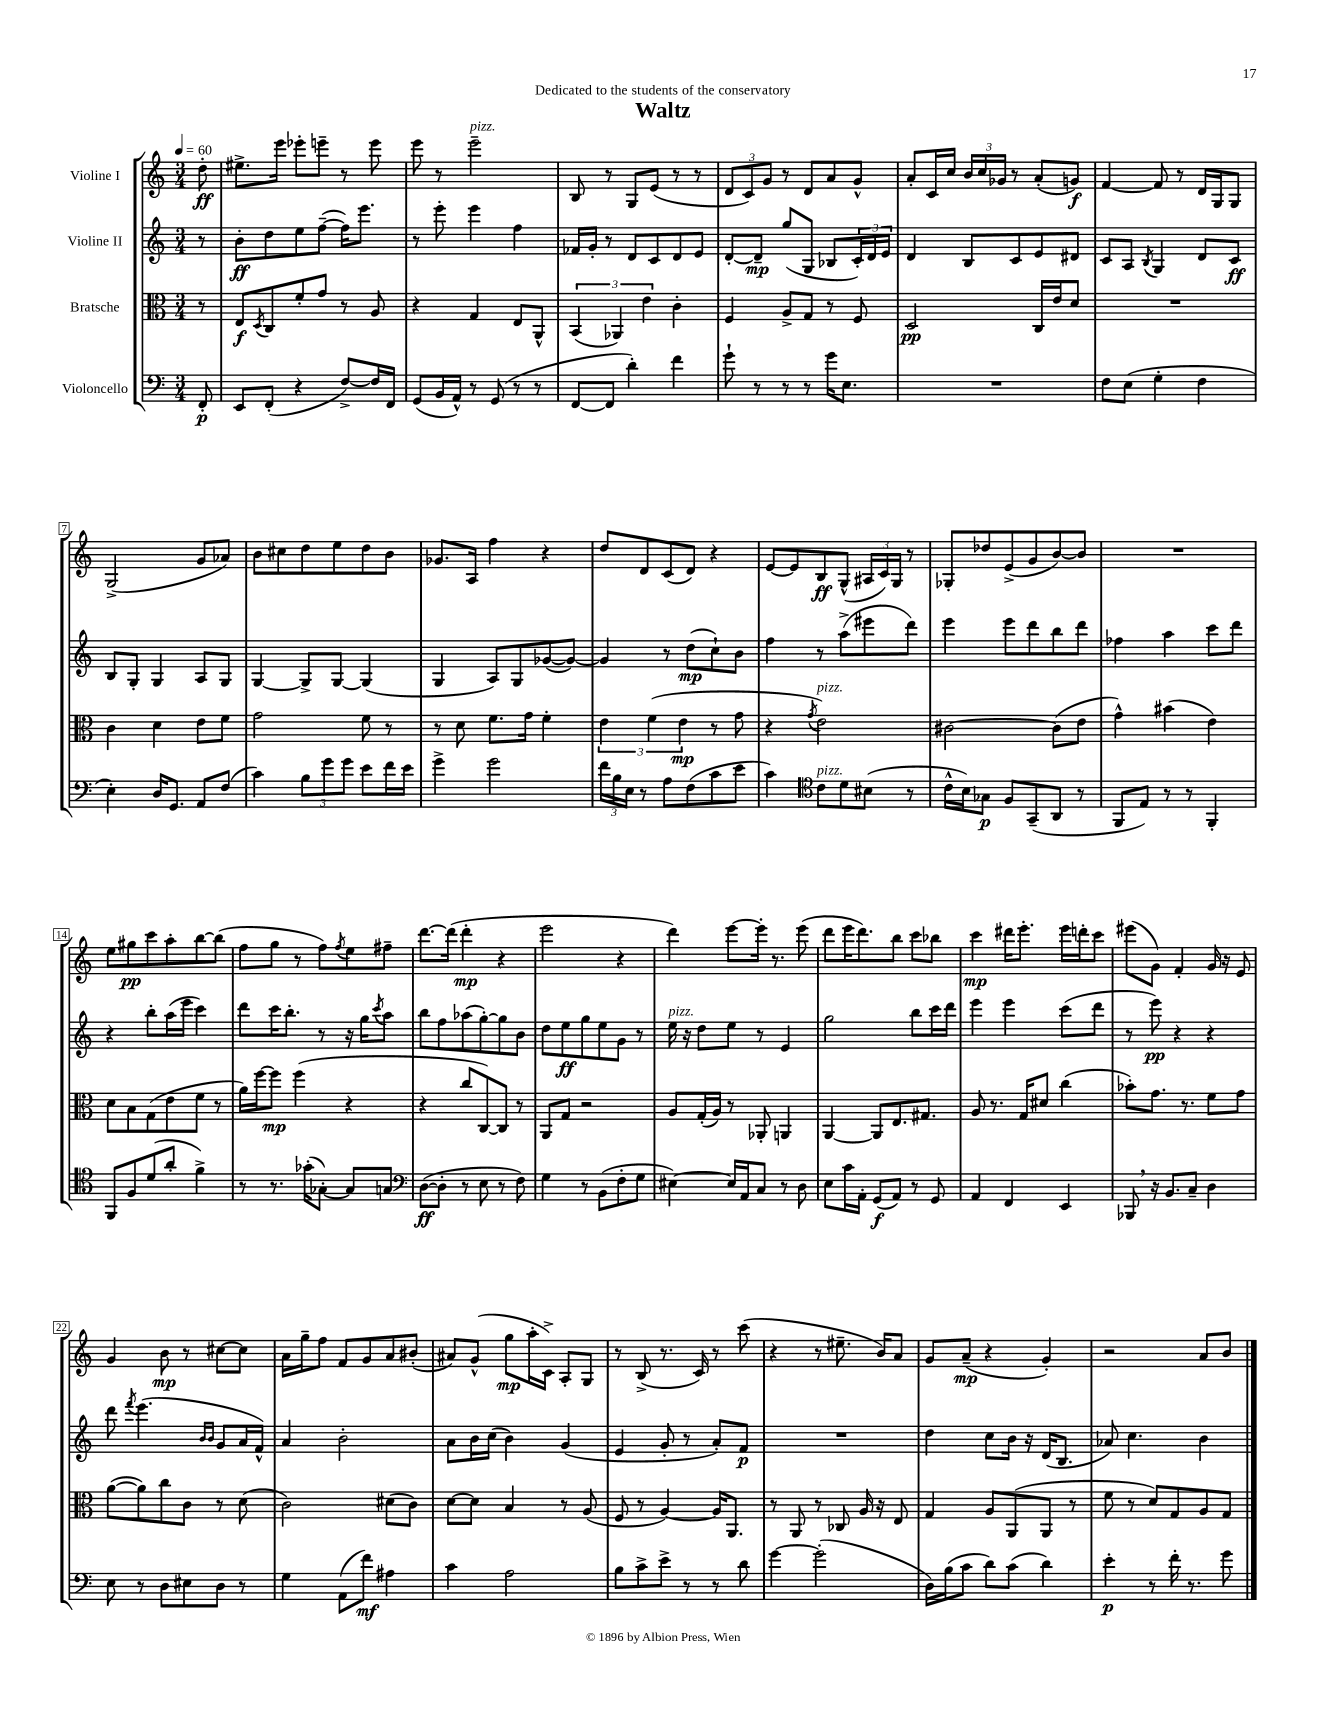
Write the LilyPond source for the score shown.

\header { title = "Waltz" dedication = "Dedicated to the students of the conservatory" }
<<
\new StaffGroup <<
\new Staff = "s0" \with { instrumentName = "Violine I" } {
    \clef treble \key c \major \numericTimeSignature \time 3/4 \partial 8 \tempo 4 = 60
    d''8-.\ff |
    eis''8.-> e'''16 ees'''8-. e'''8-- r8 e'''8 |
    e'''8 r8 e'''2--^\markup { \italic "pizz." } |
    b8 r8 g8 e'8( r8 r8 |
    \tuplet 3/2 { d'8 c'8) g'8 } r8 d'8 a'8 g'8-^ |
    a'8-. c'16 c''16 \tuplet 3/2 { b'16 c''16 ges'16 } r8 a'8-.( g'8\f) |
    f'4~ f'8 r8 d'16 g16 g8 |
    g2->( g'8 aes'8) |
    b'8 cis''8 d''8 e''8 d''8 b'8 |
    ges'8. a16 f''4 r4 |
    d''8 d'8 c'8( d'8) r4 |
    e'8~ e'8 b8\ff g8-^( \tuplet 3/2 { ais16 c'16) g16 } r8 |
    ges8-. des''8 e'8->( g'8 b'8~) b'8 |
    R2. |
    e''8 gis''8\pp c'''8 a''8-. b''8~ b''8( |
    f''8 g''8 r8 f''8) \acciaccatura { f''8 } e''8 fis''8-- |
    d'''8.~ d'''16( d'''4-.\mp r4 |
    e'''2 r4 |
    d'''4) e'''8~ e'''16-. r8. e'''8( |
    d'''8 e'''16 d'''8.) b''8 c'''8 bes''8 |
    c'''4\mp dis'''16 e'''8.-. e'''16 d'''16-. c'''8 |
    eis'''8( g'8) f'4-. g'16 r16 e'8 |
    g'4 b'8\mp r8 cis''8~ cis''8 |
    a'16 g''16-- f''8 f'8 g'8 a'8 bis'8-.( |
    ais'8) g'8-^( g''8\mp a''16-. c'16->) a8-. g8 |
    r8 b8->( r8. c'16) r8 c'''8( |
    r4 r8 eis''8.-- b'16) a'8 |
    g'8 a'8--\mp( r4 g'4-.) |
    r2 a'8 b'8 \bar "|." |
}
\new Staff = "s1" \with { instrumentName = "Violine II" } {
    \clef treble \key c \major \numericTimeSignature \time 3/4 \partial 8
    r8 |
    b'8-.\ff d''8 e''8 f''8~--( f''16) e'''8. |
    r8 e'''8-. e'''4 f''4 |
    fes'16 g'16-. r8 d'8 c'8 d'8 e'8 |
    d'8~-. d'8--\mp g''8( g8 bes8 \tuplet 3/2 { c'16-.) d'16 e'16 } |
    d'4 b8 c'8 e'8 dis'8 |
    c'8 a8 \acciaccatura { b8 } g4 d'8 c'8\ff |
    b8 g8-. g4 a8 g8 |
    g4~ g8-> g8~ g4( |
    g4 a8) g8 ges'8~( ges'8~) |
    ges'4 r8 d''8\mp( c''8-!) b'8 |
    f''4 r8 a''8->( eis'''8 d'''8) |
    e'''4 e'''8 d'''8 b''8 d'''8 |
    fes''4 a''4 c'''8 d'''8 |
    r4 b''8-. a''16( e'''16 c'''4) |
    d'''8 c'''16 b''8.-. r8 r16 g''16 \acciaccatura { c'''8 } a''8 |
    b''8 f''8 aes''8( g''8~-.) g''8 b'8 |
    d''8 e''8\ff g''8 e''8 g'8 r8 |
    e''16^\markup { \italic "pizz." } r16 d''8 e''8 r8 e'4 |
    g''2 b''8 c'''16 d'''16 |
    e'''4 e'''4 c'''8( d'''8 |
    r8 e'''8\pp) r4 r4 |
    d'''8 \acciaccatura { f'''8 } e'''4.( \grace { b'16 b'16 } g'8 a'16 f'16-^) |
    a'4 b'2-. |
    a'8 b'16 c''16( b'4) g'4( |
    e'4 g'8-. r8 a'8-.) f'8\p |
    R2. |
    d''4 c''8 b'16 r16 d'16( b8. |
    aes'8) c''4. b'4 \bar "|." |
}
\new Staff = "s2" \with { instrumentName = "Bratsche" } {
    \clef alto \key c \major \numericTimeSignature \time 3/4 \partial 8
    r8 |
    e8\f \acciaccatura { d8 } c8 f'8-. g'8 r8 a8 |
    r4 g4 e8 a,8-^ |
    \tuplet 3/2 { b,4( aes,4) e'4 } c'4-. |
    f4 a8-> g8 r8 f8 |
    d2\pp c16 e'16 d'8 |
    R2. |
    c'4 d'4 e'8 f'8 |
    g'2 f'8 r8 |
    r8 d'8 f'8. g'16 f'4-. |
    \tuplet 3/2 { e'4 f'4( e'4\mp } r8 g'8 |
    r4 \acciaccatura { g'8 } e'2^\markup { \italic "pizz." }) |
    cis'2~ cis'8( e'8 |
    g'4-^) bis'4( e'4) |
    d'8 b8 g8( e'8 f'8 r8 |
    a'16) f''16~ f''8\mp f''4( r4 |
    r4 c''8 c8~) c8 r8 |
    a,8 g8 r2 |
    a8 g16-.( a16) r8 aes,8-. a,4 |
    a,4~ a,8 e8. gis8. |
    a8 r8. g16 dis'8 c''4( |
    bes'8-.) g'8. r8. f'8 g'8 |
    a'8~( a'8) c''8 c'8 r8 d'8( |
    c'2) dis'8( c'8) |
    d'8~ d'8 b4 r8 a8( |
    f8 r8 a4~) a16 a,8. |
    r8 a,8 r8 ces8 a16 r16 e8 |
    g4 a8 a,8( a,8 r8 |
    f'8 r8 d'8) g8 a8 g8 \bar "|." |
}
\new Staff = "s3" \with { instrumentName = "Violoncello" } {
    \clef bass \key c \major \numericTimeSignature \time 3/4 \partial 8
    f,8-.\p |
    e,8 f,8-.( r4 f8~->) f16 f,16 |
    g,8( b,16 a,16-^) r8 g,8( r8 r8 |
    f,8~ f,8 d'4-.) f'4 |
    g'8-! r8 r8 r8 g'16 e8. |
    R2. |
    f8 e8( g4-. f4 |
    e4-.) d16 g,8. a,8 f8( |
    c'4) \tuplet 3/2 { b8 g'8 g'8 } e'8 f'16 e'16 |
    g'4-> g'2 |
    \tuplet 3/2 { f'16 b16 e16 } r8 a8 f8( c'8 e'8 |
    c'4) \clef tenor c'8^\markup { \italic "pizz." } d'8 bis8( r8 |
    c'16-^ b16) ges8\p f8 g,8--( a,8 r8 |
    f,8 e8) r8 r8 f,4-. |
    f,8 f8 d'8( a'8-. f'4->) |
    r8 r8. ges'16-.( ges8~-.) ges8 g8 |
    \clef bass d8~\ff( d8-. r8 e8 r8 f8) |
    g4 r8 b,8( f8-. g8 |
    eis4~) eis16 a,16 c8 r8 d8 |
    e8 c'16 a,16-. g,8\f( a,8) r8 g,8 |
    a,4 f,4 e,4 |
    bes,,8 \breathe r16 b,8. c8-- d4 |
    e8 r8 d8 eis8 d8 r8 |
    g4 a,8( f'8\mf) ais4 |
    c'4 a2 |
    b8 c'8-> e'8-> r8 r8 d'8 |
    g'4~ g'2-.( |
    d16) b16( c'8 d'8) c'8( d'4) |
    e'4-.\p r8 f'16-. r8. g'8 \bar "|." |
}
>>
>>
\layout { \context { \Score \override BarNumber.stencil = #(make-stencil-boxer 0.1 0.3 ly:text-interface::print) } }
